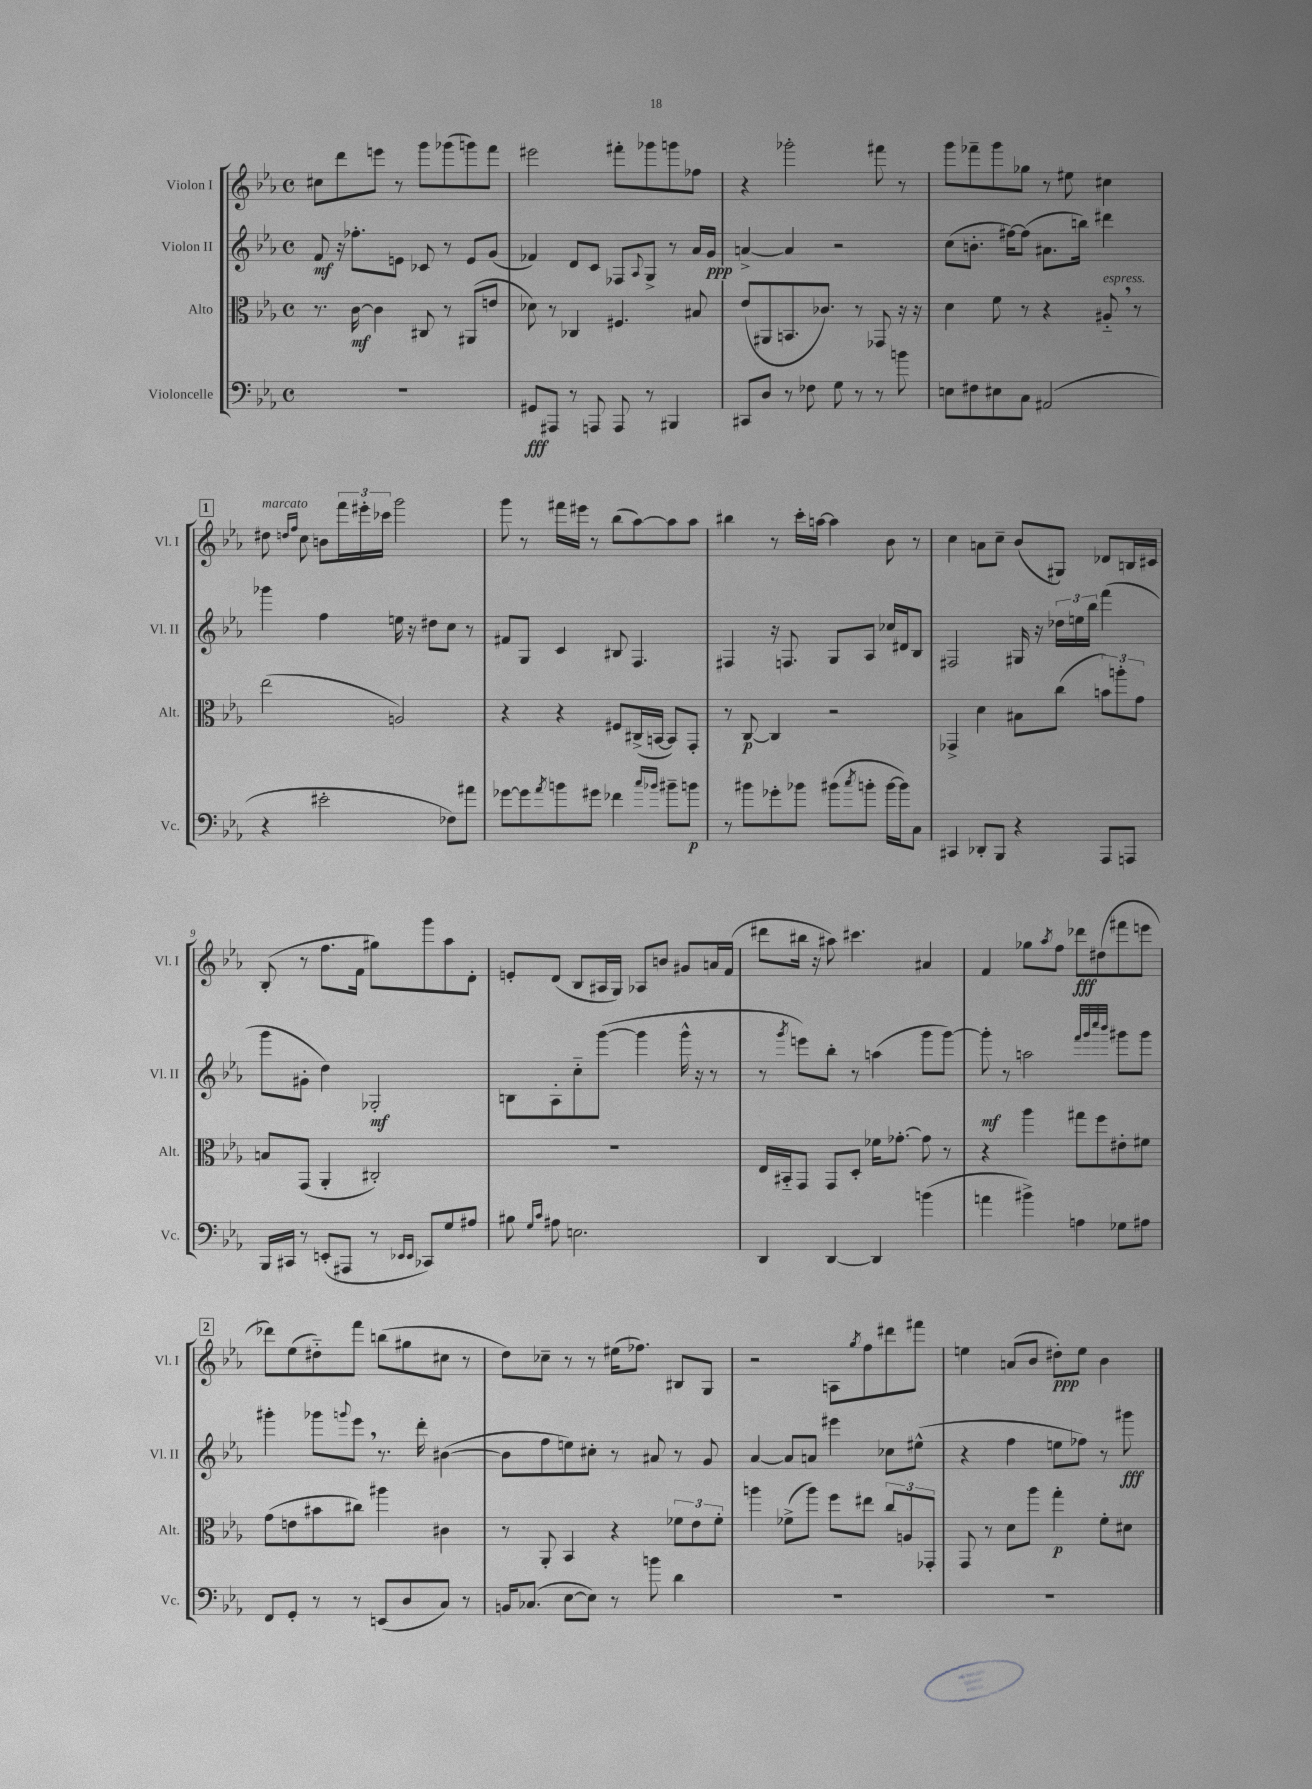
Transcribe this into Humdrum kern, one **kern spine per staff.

**kern	**dynam	**kern	**dynam	**kern	**dynam	**kern	**dynam
*part4	*part4	*part3	*part3	*part2	*part2	*part1	*part1
*staff4	*staff4	*staff3	*staff3	*staff2	*staff2	*staff1	*staff1
*I"Violoncelle	*	*I"Alto	*	*I"Violon II	*	*I"Violon I	*
*I'Vc.	*	*I'Alt.	*	*I'Vl. II	*	*I'Vl. I	*
*clefF4	*	*clefC3	*	*clefG2	*	*clefG2	*
*k[b-e-a-]	*	*k[b-e-a-]	*	*k[b-e-a-]	*	*k[b-e-a-]	*
*M4/4	*	*M4/4	*	*M4/4	*	*M4/4	*
*met(c)	*	*met(c)	*	*met(c)	*	*met(c)	*
=1	=1	=1	=1	=1	=1	=1	=1
1r	.	8.r	.	8f/	mf	8cc#X\L	.
.	.	.	.	16r	.	8ddd\	.
.	.	[16c\	mf	8.ff-X'\L	.	.	.
.	.	4c\]	.	.	.	8eeen\J	.
.	.	.	.	8en\J	.	8r	.
.	.	8C#X/	.	8c-X/	.	8ggg\L	.
.	.	8r	.	8r	.	(8ggg-X\	.
.	.	(8AA#X/L	.	8e/L	.	8gggn\)	.
.	.	8en/J	.	(8g/J	.	8fff\J	.
=2	=2	=2	=2	=2	=2	=2	=2
8GG#X/L	fff	8d-X\)	.	4f-X/)	.	2eee#X\	.
8AAA#X/J	.	8r	.	.	.	.	.
8r	.	4C-X/	.	8d/L	.	.	.
8AAAn/	.	.	.	8c/J	.	.	.
8AAA/	.	4.F#X/	.	8F-X/L	.	8fff#X'\L	.
.	.	.	.	8qqA-/	.	.	.
8r	.	.	.	8G^/J	.	8ggg-X\	.
4BBB#X/	.	.	.	8r	.	8gggn\	.
.	.	8B#X/	.	16a-/LL	.	8ff-X\J	.
.	.	.	.	16g/JJ	ppp	.	.
=3	=3	=3	=3	=3	=3	=3	=3
8CC#X/L	.	(8e-/L	.	[4an^/	.	4r	.
8D/J	.	8AA#X/	.	.	.	.	.
8r	.	8.BBn/	.	4a/]	.	2ggg-X'\	.
8F-X\	.	.	.	.	.	.	.
.	.	8.c-X/J)	.	.	.	.	.
8G\	.	.	.	2r	.	.	.
8r	.	8r	.	.	.	.	.
8r	.	8GG-X/	.	.	.	8fff#X\	.
8bn\	.	16r	.	.	.	8r	.
.	.	16r	.	.	.	.	.
=4	=4	=4	=4	=4	=4	=4	=4
8En\L	.	4d\	.	(8cc\L	.	8ggg\L	.
8F#X\	.	.	.	8.bn'\J	.	8fff-X~\	.
8E#X\	.	8f\	.	.	.	8ggg\	.
.	.	.	.	[16ff#X\KL)	.	.	.
8C\J	.	8r	.	(8ff#\J]	.	8gg-X\J	.
(2AA#X/	.	4r	.	8.a#X\L	.	8r	.
.	.	.	.	.	.	8ee#X\	.
.	.	.	.	16bbn\Jk)	.	.	.
!	!	!LO:TX:a:i:t=espress.	!	!	!	!	!
.	.	8A#X,/	.	4ddd#X\	.	4cc#X\	.
.	.	8r	.	.	.	.	.
!!LO:LB:g=z
!!LO:REH:place=s1:t=1
=5	=5	=5	=5	=5	=5	=5	=5
!	!	!	!	!	!	!LO:TX:a:i:t=marcato	!
4r	.	(2ee-\	.	4ggg-X\	.	8dd#X\	.
.	.	.	.	.	.	16qqddn/LL	.
.	.	.	.	.	.	16qqff/JJ	.
.	.	.	.	.	.	8cc\	.
2e#X'\	.	.	.	4ff\	.	8bn\L	.
.	.	.	.	.	.	24fff\L	.
.	.	.	.	.	.	24eee#X'\	.
.	.	.	.	.	.	24ccc-X\JJ	.
.	.	2An/)	.	16een\	.	2ggg\	.
.	.	.	.	16r	.	.	.
.	.	.	.	8dd#X\L	.	.	.
8F-X\L)	.	.	.	8cc\J	.	.	.
8a#X\J	.	.	.	8r	.	.	.
=6	=6	=6	=6	=6	=6	=6	=6
[8g-X\L	.	4r	.	8f#X/L	.	8ggg\	.
8g-\]	.	.	.	8G/J	.	8r	.
8qa-/	.	.	.	.	.	.	.
8bn\	.	4r	.	4c/	.	16fff#X\LL	.
.	.	.	.	.	.	16eee#X\JJ	.
8g#X\J	.	.	.	.	.	8r	.
4f-X\	.	8F#X/L	.	8B#X/	.	(8bb-\L	.
.	.	(16C#X^/L	.	4.F/	.	[8aa-\)	.
.	.	[16BBn/JJ	.	.	.	.	.
16qqcc/LL	.	.	.	.	.	.	.
16qqb-X/JJ	.	.	.	.	.	.	.
8b#X~\L	.	8BB/L])	.	.	.	8aa-\]	.
8bn\J	p	8GG'/J	.	.	.	8aa-\J	.
=7	=7	=7	=7	=7	=7	=7	=7
8r	.	8r	.	4F#X/	.	4bb#X\	.
8b#X\L	.	[8C/	p	.	.	.	.
8g-X'\	.	4C/]	.	16r	.	8r	.
.	.	.	.	8.Fn/	.	.	.
8b-X\J	.	.	.	.	.	16ccc'\LL	.
.	.	.	.	.	.	[16aan\JJ	.
(8b#X\L	.	2r	.	8G/L	.	4aa\]	.
8qcc/	.	.	.	.	.	.	.
8bn'\J	.	.	.	8A-/J	.	.	.
[16b\LL	.	.	.	16cc-X/LL	.	8b-\	.
16b\J])	.	.	.	16d#X/J	.	.	.
8C\J	.	.	.	8B-/J	.	8r	.
=8	=8	=8	=8	=8	=8	=8	=8
4CC#X/	.	4GG-X^/	.	2F#X/	.	4cc\	.
8DD-X'/L	.	4d\	.	.	.	8an\L	.
8BBB-/J	.	.	.	.	.	8cc~\J	.
4r	.	8B#X\L	.	16G#X/	.	(8b-/L	.
.	.	.	.	16r	.	.	.
.	.	(8cc\J	.	24dd-X\LL	.	8G#X/J)	.
.	.	.	.	24een\	.	.	.
.	.	.	.	24bb-\JJ	.	.	.
8AAA-/L	.	12bn\L)	.	(4fff\	.	8d-X/L	.
.	.	12aan'\	.	.	.	.	.
8AAAn/J	.	.	.	.	.	16Bn/L	.
.	.	12g\J	.	.	.	.	.
.	.	.	.	.	.	16c#X/JJ	.
!!LO:LB:g=z
=9	=9	=9	=9	=9	=9	=9	=9
16BBB-/LL	.	8Bn/L	.	8ggg\L	.	(8B-'/	.
16CC#X/JJ	.	.	.	.	.	.	.
8r	.	(8GG/J	.	8g#X'\J	.	8r	.
(8EEn'/L	.	4AA-'/	.	4dd\)	.	8.ff\L	.
8AAA#X/J	.	.	.	.	.	.	.
.	.	.	.	.	.	16f\Jk	.
8r	.	2C#X'/)	.	2G-X'/	mf	8gg#X\L)	.
16qqEE-X/LL	.	.	.	.	.	.	.
16qqEE-/JJ	.	.	.	.	.	.	.
8CC-X/L)	.	.	.	.	.	8ggg\	.
8G/	.	.	.	.	.	8aa-\	.
8A#X/J	.	.	.	.	.	8d'\J	.
=10	=10	=10	=10	=10	=10	=10	=10
8B#X\	.	1r	.	8Bn\L	.	8en'/L	.
16qqG/LL	.	.	.	.	.	.	.
16qqc/JJ	.	.	.	.	.	.	.
8A#X\	.	.	.	8A-'\	.	(8d/J	.
2.En\	.	.	.	8cc\	.	8B-/L	.
.	.	.	.	([8ggg\J	.	16A#X/L	.
.	.	.	.	.	.	16G/JJ)	.
.	.	.	.	4ggg\]	.	8A-X/L	.
.	.	.	.	.	.	8bn/J	.
.	.	.	.	16ggg^^\	.	8g#X/L	.
.	.	.	.	16r	.	.	.
.	.	.	.	8r	.	16an/L	.
.	.	.	.	.	.	(16f/JJ	.
=11	=11	=11	=11	=11	=11	=11	=11
4DD/	.	16E-/LL	.	8r	.	8ddd#X\L	.
.	.	16BB#X/J	.	.	.	.	.
.	.	.	.	8qggg/	.	.	.
.	.	8GG/J	.	8eeen\L)	.	16bb#X\Jk	.
.	.	.	.	.	.	16r	.
[4DD/	.	8GG/L	.	8bb-'\J	.	8aa#X\)	.
.	.	8D'/J	.	8r	.	4.ccc#X\	.
4DD/]	.	16f-X\KL	.	(4aan\	.	.	.
.	.	[8.g-X'\J	.	.	.	.	.
(4bn\	.	8g-\]	.	8ggg\L	.	4a#X/	.
.	.	8r	.	[8ggg\J)	.	.	.
=12	=12	=12	=12	=12	=12	=12	=12
4an\	.	4r	.	8ggg'\]	mf	4f/	.
.	.	.	.	8r	.	.	.
4b#X^\)	.	4aa-\	.	2aan\	.	8gg-X\L	.
.	.	.	.	.	.	8qaa-/	.
.	.	.	.	.	.	8ff\J	.
4An\	.	8gg#X\L	.	.	.	8ddd-X\L	fff
.	.	8ff\	.	.	.	(8dd#X\	.
.	.	.	.	32qqfff/LLL	.	.	.
.	.	.	.	32qqggg/	.	.	.
.	.	.	.	32qqcccc/	.	.	.
.	.	.	.	32qqbbb-/JJJ	.	.	.
8G-X\L	.	8e#X'\	.	8ggg#X\L	.	8fff#X\	.
8A#X\J	.	8f#X\J	.	8ggg#\J	.	8eeen\J	.
!!LO:LB:g=z
!!LO:REH:place=s1:t=2
=13	=13	=13	=13	=13	=13	=13	=13
8FF/L	.	(8g\L	.	4ggg#X'\	.	8ddd-X\L)	.
8GG'/J	.	8en\	.	.	.	(8ee-\	.
8r	.	8b#X\	.	8ggg-X\L	.	8dd#X\)	.
.	.	.	.	8qqgggn/	.	.	.
8r	.	8cc#X\J)	.	8eee-,\J	.	8fff\J	.
(8EEn/L	.	4aa#X\	.	8.r	.	(8bbn\L	.
8D/	.	.	.	.	.	8gg#X\	.
.	.	.	.	16ddd'\	.	.	.
8C/J)	.	4c#X\	.	([4b#X\	.	8cc#X\J	.
8r	.	.	.	.	.	8r	.
=14	=14	=14	=14	=14	=14	=14	=14
16BBn/KL	.	8r	.	8b#\L]	.	8dd\L)	.
(8.C-X/J	.	.	.	.	.	.	.
.	.	8AA-'/	.	8ff\	.	8cc-X~\J	.
[8E-\L	.	4BB-/	.	8een\)	.	8r	.
8E-\J])	.	.	.	8cc#X'\J	.	8r	.
8r	.	4r	.	8r	.	(16ee#X\KL	.
.	.	.	.	.	.	8.ff-X\J)	.
8bn\	.	.	.	8a#X/	.	.	.
4d\	.	12f-X\L	.	8r	.	8B#X/L	.
.	.	12e-\	.	.	.	.	.
.	.	.	.	8g/	.	8G/J	.
.	.	12f-'\J	.	.	.	.	.
=15	=15	=15	=15	=15	=15	=15	=15
1r	.	4aan\	.	[4a-/	.	2r	.
.	.	(8f-X^\L	.	8a-/L]	.	.	.
.	.	8aa\J)	.	8an/J	.	.	.
.	.	8ff\L	.	4eee#X\	.	8An\L	.
.	.	.	.	.	.	8qgg/	.
.	.	8ee#X\J	.	.	.	8ff\	.
.	.	12cc/L	.	8cc-X\L	.	8ddd#X\	.
.	.	12An/	.	.	.	.	.
.	.	.	.	(8ee#X^^\J	.	8fff#X\J	.
.	.	12GG-X'/J	.	.	.	.	.
=16	=16	=16	=16	=16	=16	=16	=16
1r	.	8GG/	.	4r	.	4een\	.
.	.	8r	.	.	.	.	.
.	.	8d\L	.	4ff\	.	(8an/L	.
.	.	8aa-\J	.	.	.	8b-/J	.
.	.	4gg'\	p	8een\L	.	8dd#X'\L)	ppp
.	.	.	.	8ff-X\J)	.	8ee\J	.
.	.	8f'\L	.	8r	.	4b-\	.
.	.	8d#X\J	.	8ggg#X\	fff	.	.
==	==	==	==	==	==	==	==
*-	*-	*-	*-	*-	*-	*-	*-
